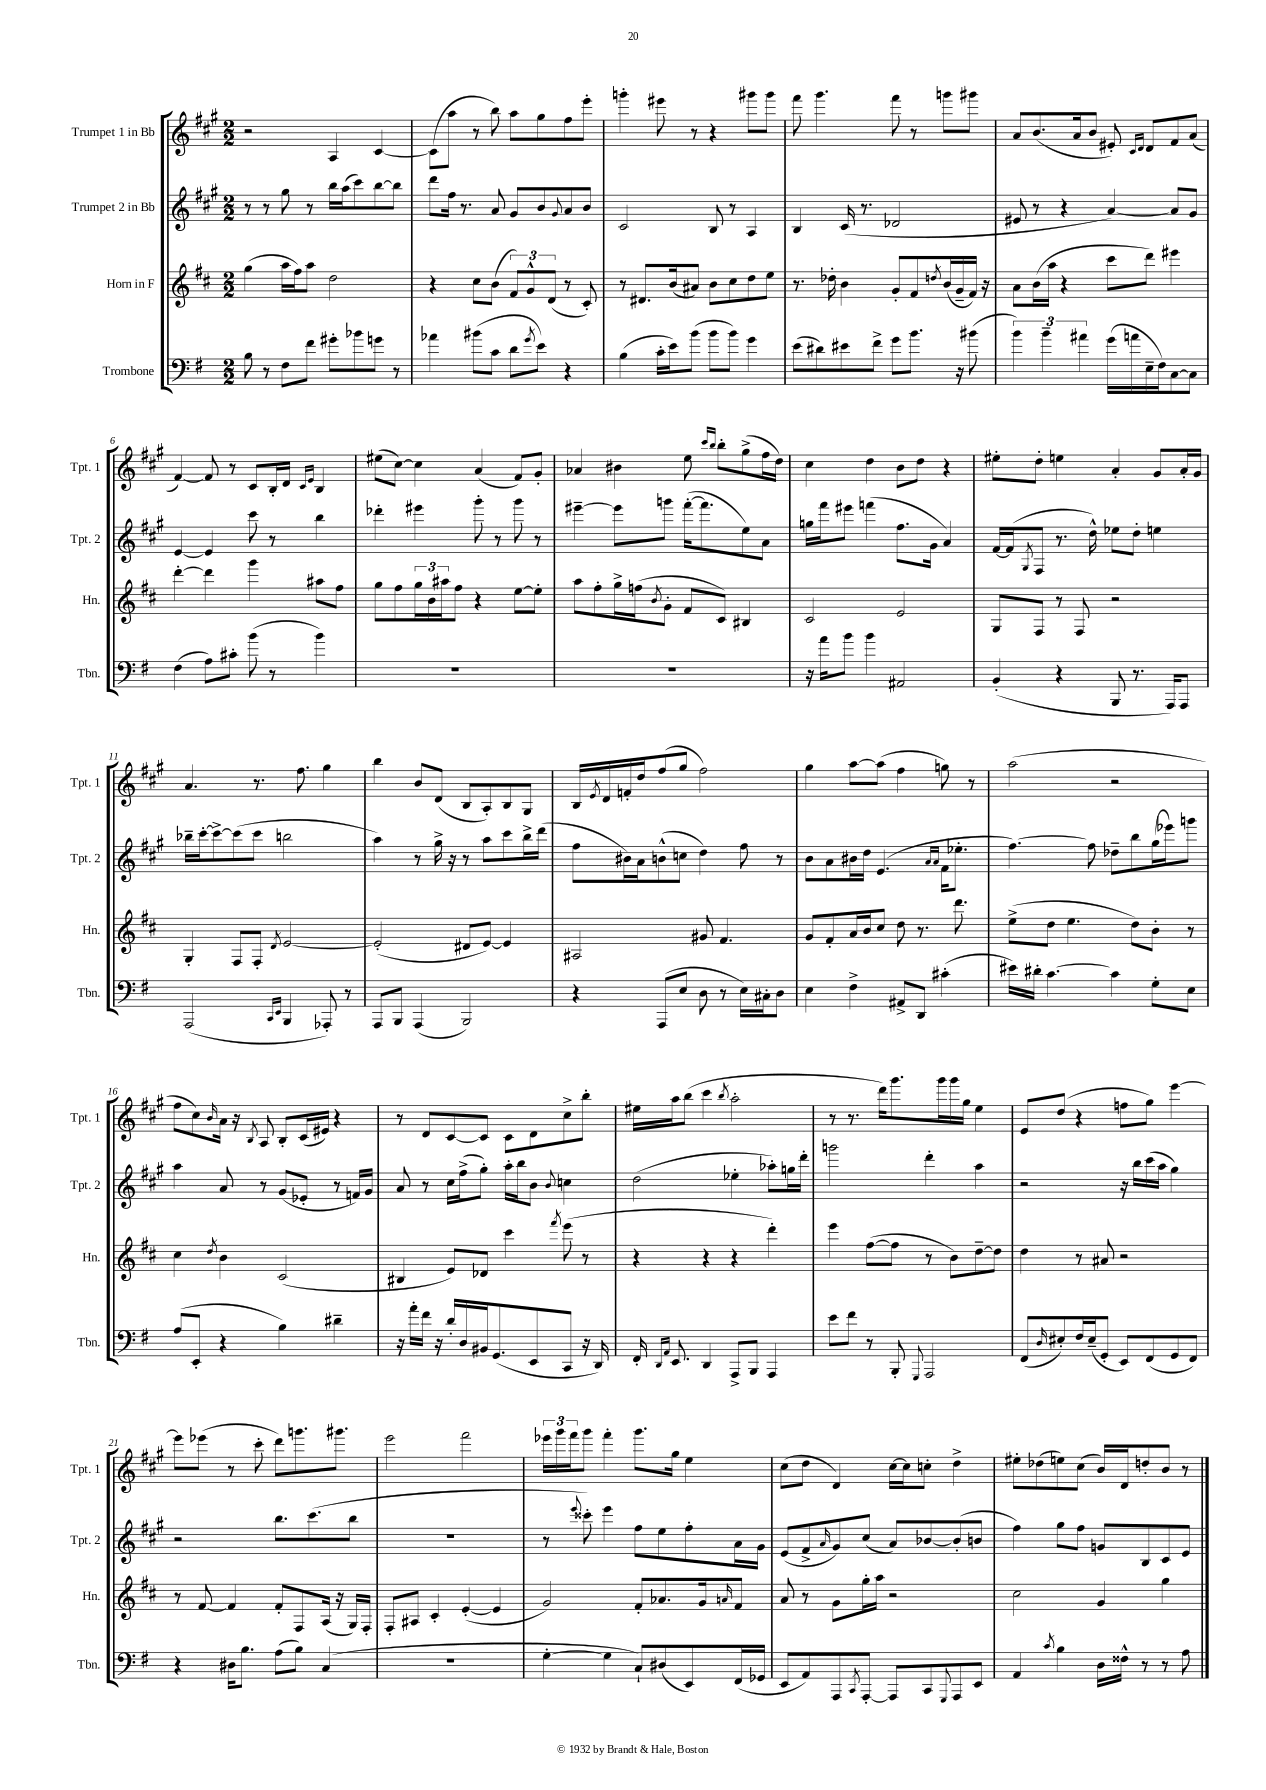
<<
\new StaffGroup <<
\new Staff = "s0" \with { instrumentName = "Trumpet 1 in Bb" shortInstrumentName = "Tpt. 1" } {
    \clef treble \key a \major \numericTimeSignature \time 2/2
    r2 a4 cis'4~ |
    cis'8( a''8 r8 b''8) a''8 gis''8 fis''8 e'''8-. |
    g'''4-. eis'''8 r8 r4 gis'''8 gis'''8 |
    fis'''8 gis'''4. fis'''8 r8 g'''8 gis'''8 |
    a'8 b'8.( a'16 b'8 eis'8-.) \grace { cis'16 d'16 } d'8 fis'8 a'8( |
    fis'4~) fis'8 r8 cis'8 b16-. d'16 \grace { cis'16 e'16 } b4 |
    eis''8( cis''8~) cis''4 a'4( fis'8) gis'8-. |
    aes'4 bis'4 e''8 \grace { cis'''16 b''16 } b''8-. gis''8->( fis''16 d''16) |
    cis''4 d''4 b'8 d''8 r4 |
    eis''8-. d''8-. e''4 a'4-. gis'8 a'16-. gis'16 |
    a'4. r8. fis''8. gis''4 |
    b''4 b'8 d'8( b8 a8-.) b8 gis8 |
    b16 \acciaccatura { e'8 } d'16 f'16-. d''16 fis''8( gis''8 fis''2) |
    gis''4 a''8~ a''8( fis''4 g''8) r8 |
    a''2( r2 |
    fis''8 cis''8) \grace { b'16 } a'16 r16 \acciaccatura { b8 } a8 b8-. cis'16( eis'16) r4 |
    r8 d'8 cis'8~ cis'8 cis'8 d'8 cis''8-> b''8-. |
    eis''16 a''16 b''8( cis'''4 \acciaccatura { b''8 } a''2-. |
    r8 r8. d'''16) gis'''8. gis'''16 gis'''16 gis''16 e''4 |
    e'8 d''8( r4 f''8 gis''8) e'''4~ |
    e'''8 ees'''8( r8 cis'''8-. d'''8) g'''8. gis'''8. |
    e'''2 fis'''2 |
    \tuplet 3/2 { ees'''16 gis'''16 fis'''16 } gis'''8 fis'''4-. gis'''8. gis''16 e''4 |
    cis''8( d''8 d'4) cis''16~ cis''16 c''8-. d''4-> |
    eis''8-. des''8( e''8) cis''8( b'16) d'16 d''8-. b'8 r8 \bar "|." |
}
\new Staff = "s1" \with { instrumentName = "Trumpet 2 in Bb" shortInstrumentName = "Tpt. 2" } {
    \clef treble \key a \major \numericTimeSignature \time 2/2
    r8 r8 gis''8 r8 b''16 a''16( cis'''8) b''8~ b''8 |
    d'''8 fis''16 r8. a'8 gis'8 b'8 \appoggiatura { gis'8 } a'8 b'8 |
    cis'2 b8 r8 a4 |
    b4 cis'16( r8. des'2 |
    eis'8 r8 r4 a'4~) a'8 gis'8 |
    e'4~ e'4 cis'''8 r8 b''4 |
    des'''4-. eis'''4 gis'''8-. r8 gis'''8 r8 |
    eis'''4~-- eis'''8 g'''8 fis'''16~-.( fis'''8. e''8) a'8 |
    g''16 fis'''16 eis'''8 f'''4( fis''8. gis'16 a'4) |
    fis'16~ fis'16( \acciaccatura { gis8 } fis8 r8. d''16-^) ees''8 d''8-. e''4 |
    bes''16-- cis'''16~-. cis'''8~-> cis'''8( cis'''8 b''2 |
    a''4) r8 gis''16-> r16 r8 a''8 cis'''8 b''16-> d'''16( |
    fis''8 bis'16) a'16 b'8-^( c''8 d''4) fis''8 r8 |
    b'8 a'8 bis'16 d''16 e'4.( \grace { a'16 a'16 } fis'16 ees''8.-. |
    fis''4.~) fis''8 des''8-- b''8 gis''16( ees'''16) g'''8 |
    a''4 a'8 r8 gis'8( ees'8-. r8 f'16) gis'16 |
    a'8 r8 cis''16 fis''16->( gis''8-.) a''16-. b''16 b'8 \appoggiatura { b'8 } c''4 |
    d''2( ees''4-. aes''8-.) g''16 d'''16-. |
    g'''2 d'''4-. a''4 |
    r2 r16 b''16 cis'''16( a''16 gis''4) |
    r2 b''8. cis'''8.( b''8 |
    R1 |
    r8 \appoggiatura { e'''8 } cisis'''8-.) e'''4 fis''8 e''8 fis''8-. a'16 gis'16 |
    e'8( fis'8-> \grace { a'16 } gis'8) cis''8( a'8) bes'8~ bes'8-.( b'8 |
    fis''4) gis''8 fis''8 g'8 b8 cis'8 e'8 \bar "|." |
}
\new Staff = "s2" \with { instrumentName = "Horn in F" shortInstrumentName = "Hn." } {
    \clef treble \key d \major \numericTimeSignature \time 2/2
    g''4( a''16 fis''16) a''8 d''2 |
    r4 cis''8 b'8( \tuplet 3/2 { fis'8) g'8-^ d'8( } r8 cis'8-.) |
    r8 dis'8. b'16( ais'8) b'8 cis''8 d''8 e''8 |
    r8. des''16-. b'4 g'8-. fis'8 \acciaccatura { d''8 } b'16( g'16-- fis'16) r16 |
    a'8 b'16( a''16 r4 cis'''8 d'''8) eis'''4 |
    d'''4~-. d'''4 g'''4 ais''8 fis''8 |
    g''8 fis''8 \tuplet 3/2 { g''16 b'16 ais''16 } fis''8 r4 e''8~ e''8-. |
    a''8 fis''8-. g''16-> f''16( \acciaccatura { b'8 } g'8-. fis'8 cis'8) bis4 |
    cis'2 e'2 |
    g8 fis8 r8 fis8 r2 |
    g4-. fis8 fis8-. \acciaccatura { d'8 } e'2~ |
    e'2-.( dis'8 e'8~) e'4 |
    ais2 gis'8 fis'4. |
    g'8 fis'8-. a'16 b'16 cis''8 d''8 r8. d'''8. |
    e''8->( d''8 e''4. d''8) b'8-. r8 |
    cis''4 \acciaccatura { d''8 } b'4 cis'2( |
    bis4 e'8) des'8 cis'''4 \acciaccatura { fis'''8 } e'''8( r8 |
    r4 r4 r4 d'''4-.) |
    e'''4 fis''8~( fis''8 r8 b'8) d''8~-- d''8 |
    d''4 r8 ais'8 r2 |
    r8 fis'8~ fis'4 fis'8-. fis8 a16( r16 g16) fis16-. |
    fis8-. ais8 cis'4-. e'4~-.( e'4 |
    g'2) fis'8-. aes'8. g'16 \grace { a'16 } fis'8 |
    a'8 r8 g'8 g''16-. a''16 r2 |
    cis''2 g'4 g''4 \bar "|." |
}
\new Staff = "s3" \with { instrumentName = "Trombone" shortInstrumentName = "Tbn." } {
    \clef bass \key g \major \numericTimeSignature \time 2/2
    b8 r8 fis8 fis'8 gis'8-. bes'8 g'8 r8 |
    aes'4 bis'8( c'8 d'8 \acciaccatura { g'8 } e'8) r4 |
    b4( c'16-. e'16) b'8( b'8 b'8) g'4 |
    e'8( dis'8) eis'8 fis'8-> g'8 b'8. r16 bis'8( |
    \tuplet 3/2 { b'4) b'4-- ais'4 } g'16( a'16 e16-- fis16) c8~ c8 |
    fis4( a8) cis'8-. b'8( r8 b'4) |
    R1 |
    R1 |
    r16 a'16 b'8 b'4 ais,2 |
    b,4-.( r4 b,,8 r8. a,,16) a,,8 |
    a,,2( \grace { c,16 e,16 } b,,4 aes,,8-.) r8 |
    a,,8 b,,8 a,,4( b,,2) |
    r4 a,,8( e8 d8 r8 e16) cis16-. d8 |
    e4 fis4-> ais,8-> d,8 cis'4-.( |
    eis'16) dis'16-. c'4.~ c'4 g8-. e8 |
    a8( e,8-. r4 b4) dis'4-- |
    r16 a'16-. fis'16 r16 d'16-. d16 bis,16 g,8.( e,8 c,8 r16 d,16) |
    fis,16-. \grace { d,16 a,16 } e,8. d,4 a,,8-> b,,8 a,,4 |
    e'8 fis'8 r8 b,,8-. \appoggiatura { g,,8 } a,,2 |
    fis,8( \grace { d16 } eis8-.) fis16 eis16--( g,8-. e,8) fis,8( g,8 fis,8) |
    r4 dis16 b8. a8( b8) c4( |
    R1 |
    g4~-. g4 c8-!) dis8( e,8) fis,16( ges,16 |
    e,8 a,8) a,,8 \acciaccatura { c,8 } a,,8~-. a,,8 c,8 \appoggiatura { g,,8 } a,,8 e,8 |
    a,4 \acciaccatura { c'8 } b4 d16 fisis16-^ r8 r8 a8 \bar "|." |
}
>>
>>
